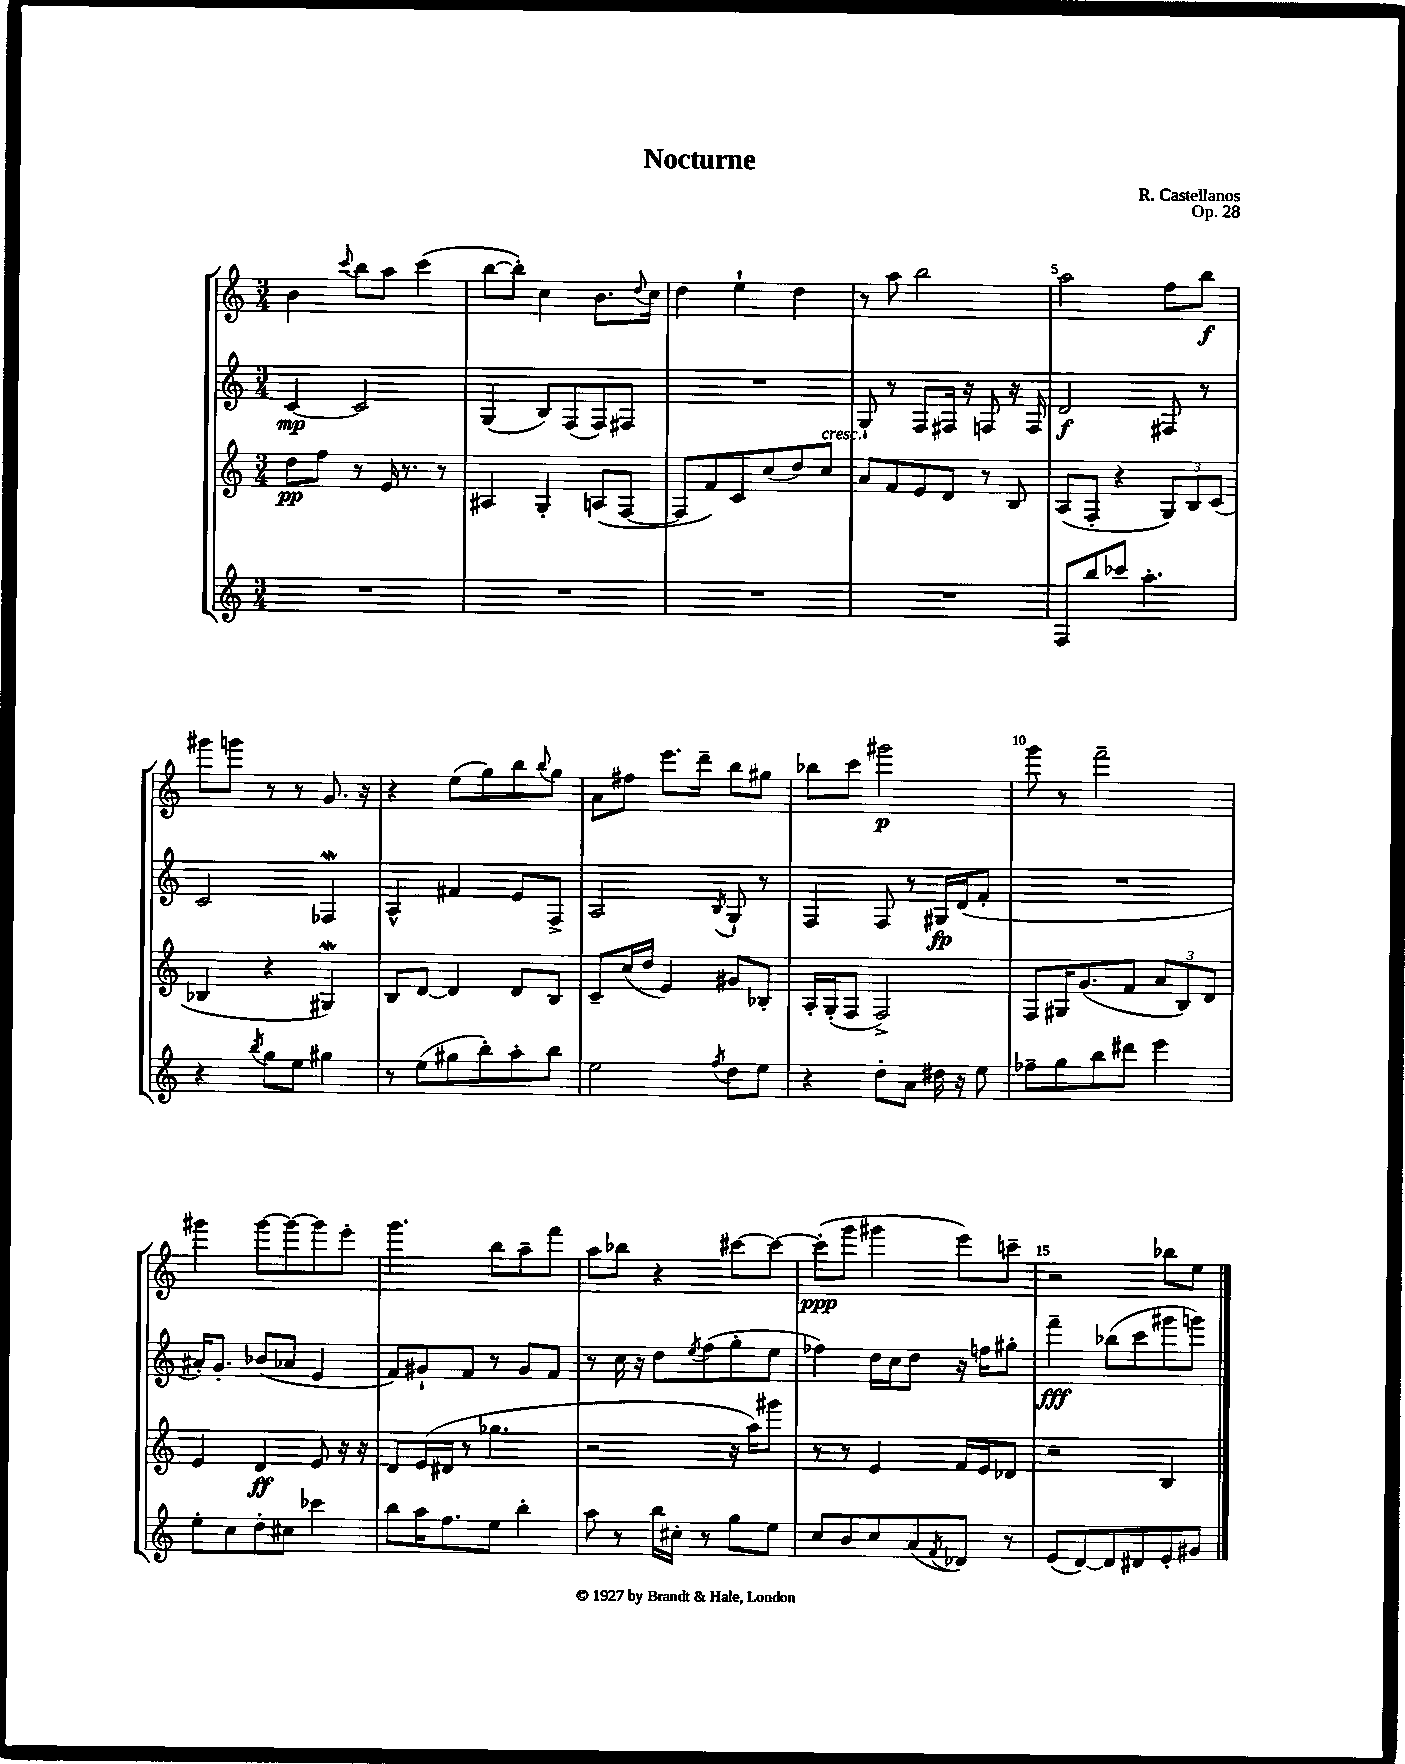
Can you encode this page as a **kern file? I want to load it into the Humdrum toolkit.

**kern	**kern	**kern	**kern
*staff4	*staff3	*staff2	*staff1
*clefG2	*clefG2	*clefG2	*clefG2
*k[]	*k[]	*k[]	*k[]
*M3/4	*M3/4	*M3/4	*M3/4
2.r	8dd	[4c	4b
.	8ff	.	.
.	.	.	8qqccc
.	8r	2c]	8bb
.	16e	.	8aa
.	8.r	.	.
.	.	.	(4ccc
.	8r	.	.
=	=	=	=
2.r	4A#	(4G	[8bb
.	.	.	8bb'])
.	4G'	8B)	4cc
.	.	(8F	.
.	(8A	8F)	8.b
.	[8F	8F#	.
.	.	.	8qqdd
.	.	.	16cc
=	=	=	=
2.r	8F]	2.r	4dd
.	8f)	.	.
.	8c	.	4ee`
.	(8cc	.	.
.	8dd)	.	4dd
.	8cc	.	.
=	=	=	=
2.r	8a	8G`	8r
.	8f	8r	8aa
.	8e	8F	2bb
.	8d	16F#	.
.	.	16r	.
.	8r	8F	.
.	8B	16r	.
.	.	16F	.
=	=	=	=
8F	(8A	2d	2aa
8bb	8F'	.	.
8ccc-	4r	.	.
4.aa'	.	.	.
.	12G)	8F#	8ff
.	12B	.	.
.	.	8r	8bb
.	(12c	.	.
=	=	=	=
4r	4B-	2c	8ggg#
.	.	.	8ggg
8qbb	.	.	.
8gg	4r	.	8r
8ee	.	.	8r
4gg#	4G#)	4F-	8.g
.	.	.	16r
=	=	=	=
8r	8B	4A^^	4r
(8ee	[8d	.	.
8gg#	4d]	4f#	(8ee
8bb')	.	.	8gg)
8aa'	8d	8e	8bb
.	.	.	8qqbb
8bb	8B	8F^	8gg
=	=	=	=
2ee	8c~	2A	8a
.	(16cc	.	8ff#
.	16dd	.	.
.	4e)	.	8.eee
.	.	.	16ddd~
8qff	.	8qB	.
8dd	8g#	8G`	8bb
8ee	8B-'	8r	8gg#
=	=	=	=
4r	16A'	4F	8bb-
.	(16G'	.	.
.	8F	.	8ccc
8dd'	2F^)	8F	2ggg#
8a	.	8r	.
16dd#	.	16G#	.
16r	.	(16d	.
8ee	.	8f'	.
=	=	=	=
8ff-~	8F	2.r	8ggg
8gg	16G#	.	8r
.	(8.g	.	.
8bb	.	.	2fff~
8ddd#	8f	.	.
4eee	12a	.	.
.	12B)	.	.
.	12d	.	.
=	=	=	=
8ee'	4e	16a#')	4ggg#
.	.	8.g'	.
8cc	.	.	.
8dd'	4d	(8b-	[8ggg#
8cc#	.	8a-	8ggg#_
4ccc-	8e	4e	8ggg#]
.	16r	.	8eee'
.	16r	.	.
=	=	=	=
8bb	8d	8f)	4.ggg
16aa	(16e	8g#`	.
8.ff	16d#	.	.
.	8r	8f	.
8ee	4.gg-	8r	8bb
4bb'	.	8g#	8aa~
.	.	8f	8fff
=	=	=	=
8aa	2r	8r	8aa
8r	.	16cc	8bb-
.	.	16r	.
16bb	.	8dd	4r
16cc#'	.	.	.
.	.	8qee	.
8r	.	(8ff	.
8gg	16r	8gg'	[8ccc#
.	16aa)	.	.
8ee	8ggg#	8ee	8ccc#_
=	=	=	=
8cc	8r	4ff-)	(8ccc#']
8b	8r	.	8ggg
8cc	4e	16dd	4ggg#
.	.	16cc	.
(8a	.	8dd	.
8qf	.	.	.
8d-)	16f	16r	8eee)
.	16e	16ff	.
8r	8d-	8gg#'	8ccc~
=	=	=	=
(8e	2r	4fff~	2r
[8d)	.	.	.
8d]	.	(8bb-	.
8d#	.	8ccc	.
8e'	4B	8ggg#	8bb-
8g#	.	8ggg)	8ee
==	==	==	==
*-	*-	*-	*-
